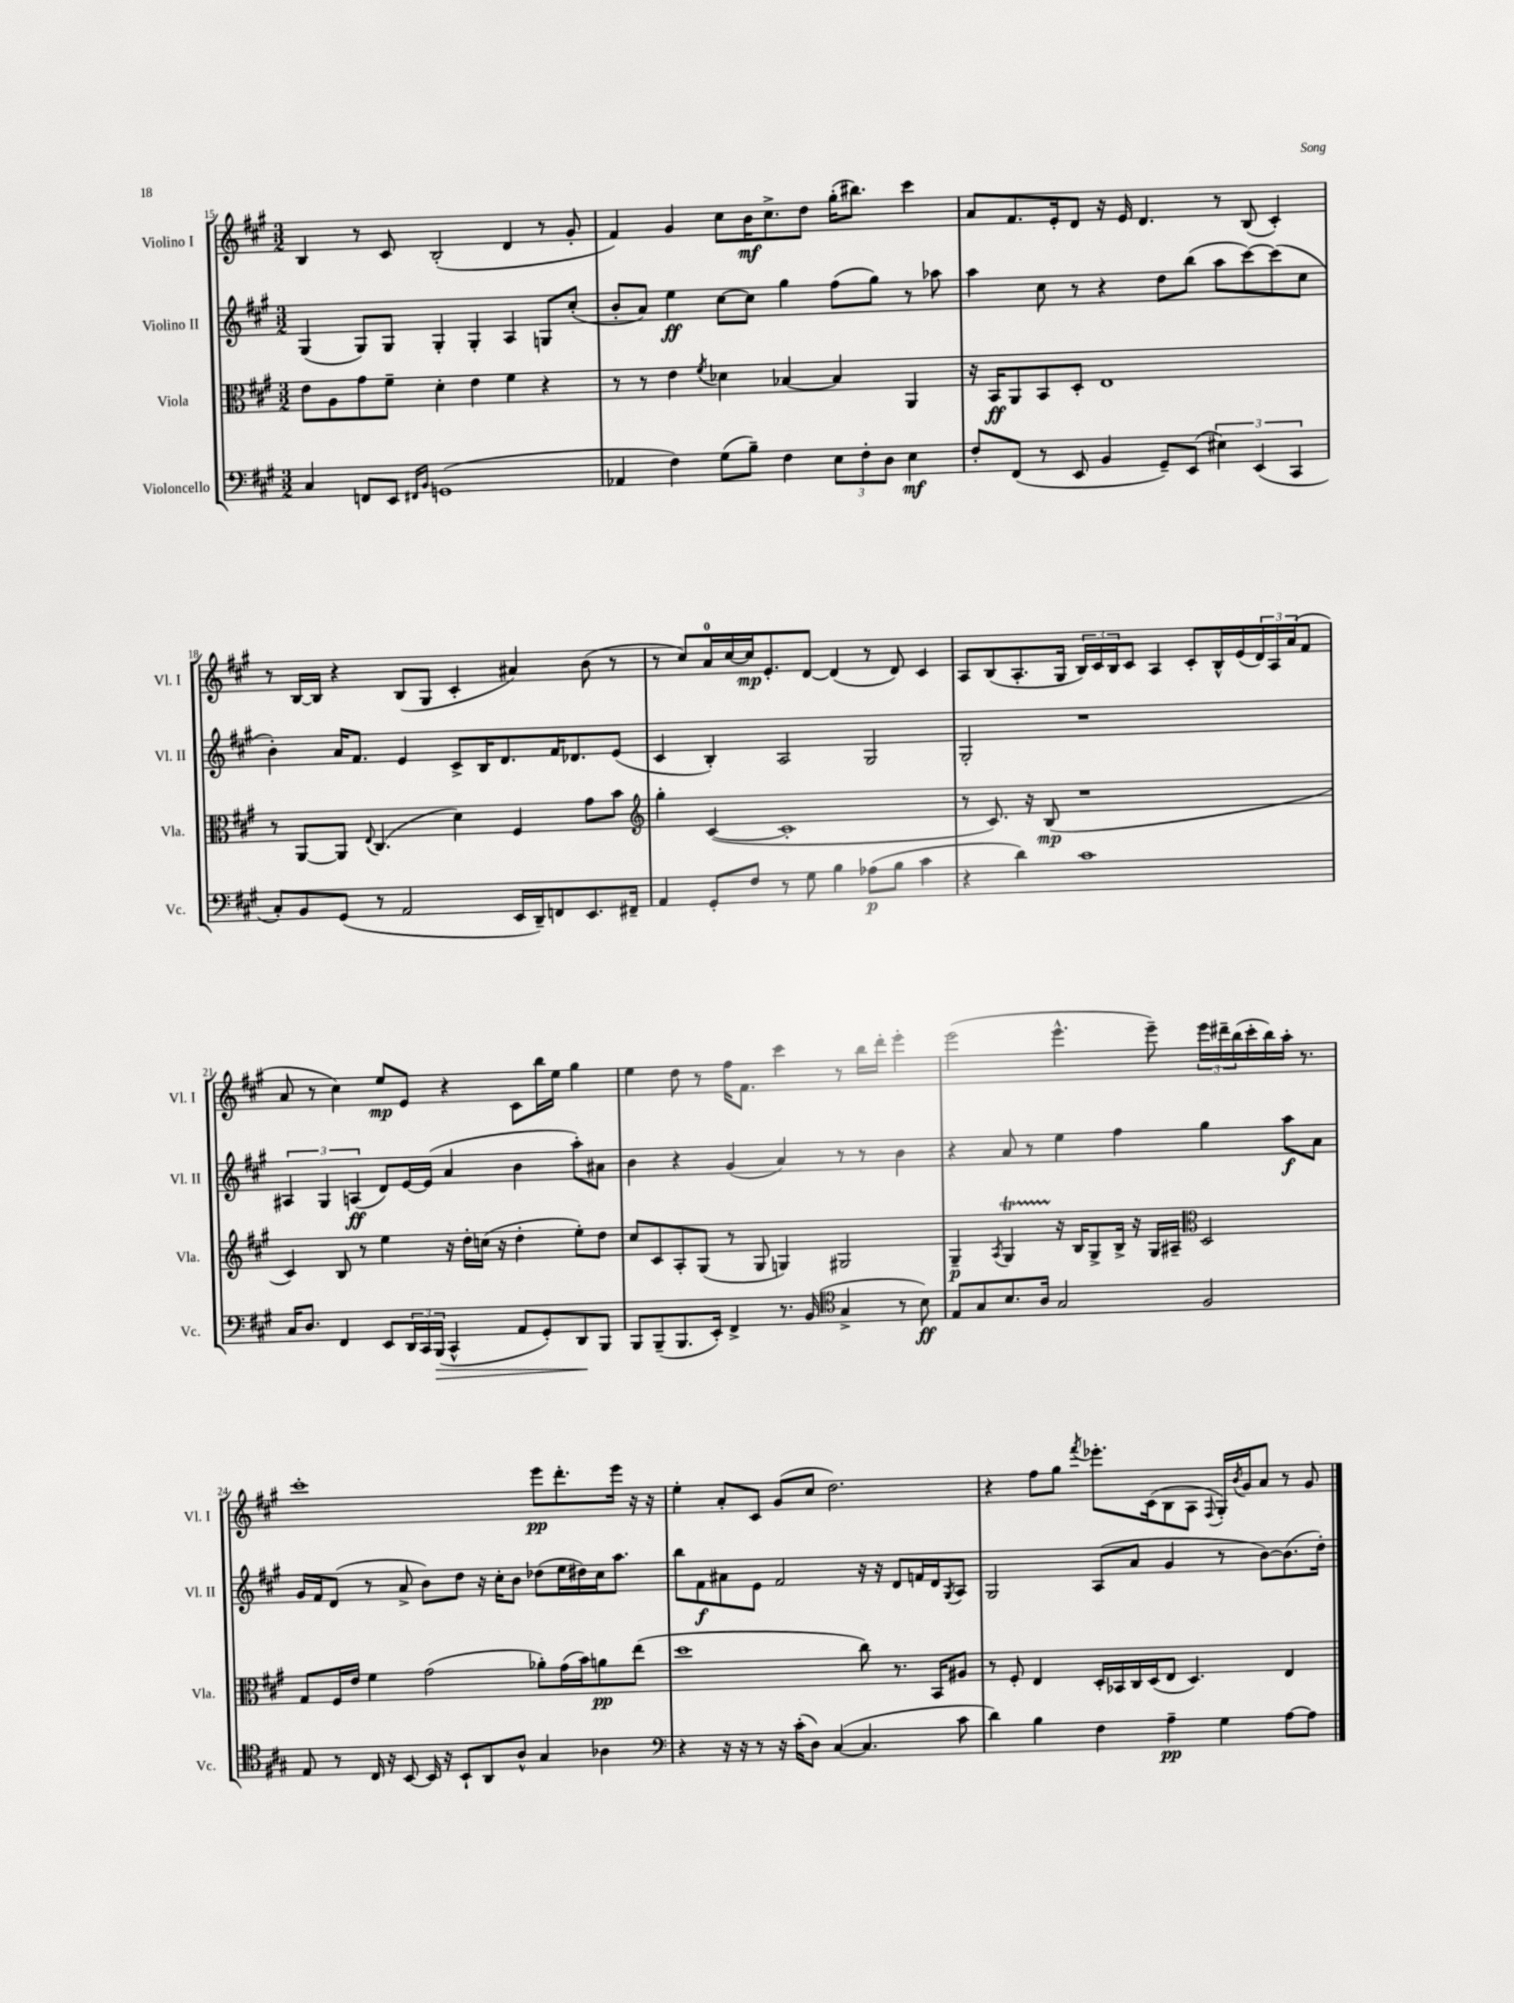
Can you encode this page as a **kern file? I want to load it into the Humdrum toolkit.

**kern	**kern	**kern	**kern
*staff4	*staff3	*staff2	*staff1
*clefF4	*clefC3	*clefG2	*clefG2
*k[f#c#g#]	*k[f#c#g#]	*k[f#c#g#]	*k[f#c#g#]
*M3/2	*M3/2	*M3/2	*M3/2
4C#	8e	(4G#	4B
.	8A	.	.
8FF	8g#	8G#)	8r
8EE	8f#~	8G#	8c#
16qqFF#	.	.	.
16qqBB	.	.	.
(1GG	4d'	4G#'	(2B'
.	4e	4G#'	.
.	4f#	4A	4d
.	4r	8G	8r
.	.	(8cc#'	8g#'
=	=	=	=
4AA-	8r	8b'	4f#)
.	8r	8a)	.
4F#)	4e	4ee	4g#
.	8qf#	.	.
(8G#	4d-	[8cc#	8cc#
8B~)	.	8cc#]	16b
.	.	.	8.cc#^
4F#	[4B-	4gg#	.
.	.	.	8dd
12E	4B-]	(8ff#	(16gg#'
.	.	.	8.bb#)
12F#'	.	.	.
.	.	8gg#)	.
12D	.	.	.
4E	4AA	8r	4ccc#
.	.	8aa-	.
=	=	=	=
8F#'	16r	4aa	8a
.	16BB	.	.
(8FF#	8AA	.	8.f#
8r	8BB	8cc#	.
.	.	.	16e'
8EE	8D'	8r	8d
4BB	1E	4r	16r
.	.	.	16e
.	.	.	4.d
8GG#~)	.	8dd	.
(8EE	.	(8bb	.
6E#)	.	8aa	8r
.	.	[8ccc#)	(8B
(6EE	.	.	.
.	.	(8ccc#]	4c#')
6CC#	.	.	.
.	.	8cc#	.
=	=	=	=
8C#')	8r	4b')	8r
8BB	[8AA	.	[16B
.	.	.	16B]
(8GG#	8AA]	16a	4r
.	.	8.f#	.
.	8qqE	.	.
8r	(4.C#	.	.
2AA	.	4e	(8B
.	.	.	8G#
.	4d)	8c#^	4c#'
.	.	16B	.
.	.	8.d	.
16EE	4F#	.	4a#)
16DD~)	.	.	.
8FF	.	16f#	.
.	.	8.d-	.
8.EE	8g#	.	(8b
.	8b	(8e	8r
16FF#~	.	.	.
=	=	=	=
*	*clefG2	*	*
4AA	4gg#'	4c#	8r
.	.	.	8cc#)
8GG#'	([4c#	4B')	16a
.	.	.	[16cc#
8F#	.	.	16cc#]
.	.	.	8.e'
8r	1c#']	2A	.
8G#	.	.	[8d
4B	.	.	(4d]
(8A-	.	2G#	8r
8B	.	.	8d)
4c#	.	.	4c#
=	=	=	=
4r	8r	2G#'	8A
.	8.c#)	.	(8B
4d)	.	.	8.A'
.	16r	.	.
.	(8B	.	.
.	.	.	16G#
1c#	1r	1r	24B)
.	.	.	24c#
.	.	.	24B
.	.	.	8c#
.	.	.	4A
.	.	.	8c#'
.	.	.	16B^^
.	.	.	(16e
.	.	.	24d)
.	.	.	24A
.	.	.	(24a
.	.	.	8f#
=	=	=	=
16C#	4c#)	6A#	8a
8.D	.	.	.
.	.	.	8r
.	.	6G#	.
4FF#	8B	.	4cc#)
.	.	(6A	.
.	8r	.	.
8EE	4ee	8d)	8ee
24DD	.	[16e	8e
24CC#	.	.	.
.	.	(16e]	.
(24BBB	.	.	.
4CC#^^	16r	4a	4r
.	16dd'	.	.
.	(16cc	.	.
.	16r	.	.
8AA	4dd'	4b	8c#
8GG#')	.	.	16bb
.	.	.	16ee
8DD	8ee')	8aa')	4gg#
8BBB	8dd	8a#	.
=	=	=	=
8BBB	8cc#	4b	4ee
(8BBB~	8c#	.	.
8.BBB	8A'	4r	8dd
.	(8G#	.	8r
16EE')	.	.	.
4FF#^	8r	(4g#	16ff#
.	.	.	8.f#
.	8G#	.	.
8.r	4G)	4a)	4ccc#
(16BB	.	.	.
*clefC4	*	*	*
4G#^	2G#	8r	8r
.	.	8r	16bb
.	.	.	16ddd'
8r	.	4b	4eee'
8B)	.	.	.
=	=	=	=
8E	4G#~	4r	(2eee
8G#	.	.	.
.	8qA	.	.
8.B	4G#	8a	.
.	.	8r	.
16A	.	.	.
2G#	16r	4ee	4.eee^^
.	16B	.	.
.	8G#^	.	.
.	16B^	4ff#	.
.	16r	.	.
.	16G#	.	8eee~)
.	16A#~	.	.
*	*clefC3	*	*
2F#	2D	4gg#	24eee
.	.	.	24ddd#~
.	.	.	(24bb
.	.	.	16ccc#'
.	.	.	16bb)
.	.	8aa	16aa'
.	.	.	8.r
.	.	8a	.
=	=	=	=
8E	8G#	16g#	1ccc#'
.	.	16f#	.
8r	16F#	(8d	.
.	16e	.	.
16C#	4f#	8r	.
16r	.	.	.
[8BB	.	8a^	.
16BB]	(2g#	8b)	.
16r	.	.	.
8BB`	.	8dd	.
8AA	.	16r	.
.	.	16cc#'	.
8A^^	.	8b	.
4G#	8a-')	(8dd-	8eee
.	(16g#	16ee	8.ddd'
.	16b)	16dd#)	.
4A-	8a	16cc#	.
.	.	8.aa	16eee
.	(8ee	.	16r
.	.	.	16r
=	=	=	=
*clefF4	*	*	*
4r	1dd	8bb	4ee'
.	.	8f#	.
16r	.	8a#	8a'
16r	.	.	.
8r	.	8e	8c#
16r	.	2f#	(8g#
(16c#'	.	.	.
8D)	.	.	8cc#
([4C#	.	.	2.dd)
4.C#]	8cc#)	16r	.
.	.	16r	.
.	8.r	8d	.
.	.	16f	.
.	16BB	16d	.
.	.	8qG#	.
8c#	8A#	8A	.
=	=	=	=
4d)	8r	2G#	4r
.	8F#'	.	.
4B	4E	.	8ff#
.	.	.	8gg#
.	.	.	8qfff#
4F#	16D'	(8A	8.eee-'
.	16BB-	.	.
.	16C#	8a	.
.	(16D	.	(16c#
4A~	8E	4g#	8B
.	4.D)	.	8A
.	.	.	8qqF#
4G#	.	8r	16G#')
.	.	.	8qb
.	.	.	16g#
.	.	[8b)	8a
[8A	4E	(8.b]	8r
8A]	.	.	8g#
.	.	16dd')	.
==	==	==	==
*-	*-	*-	*-
